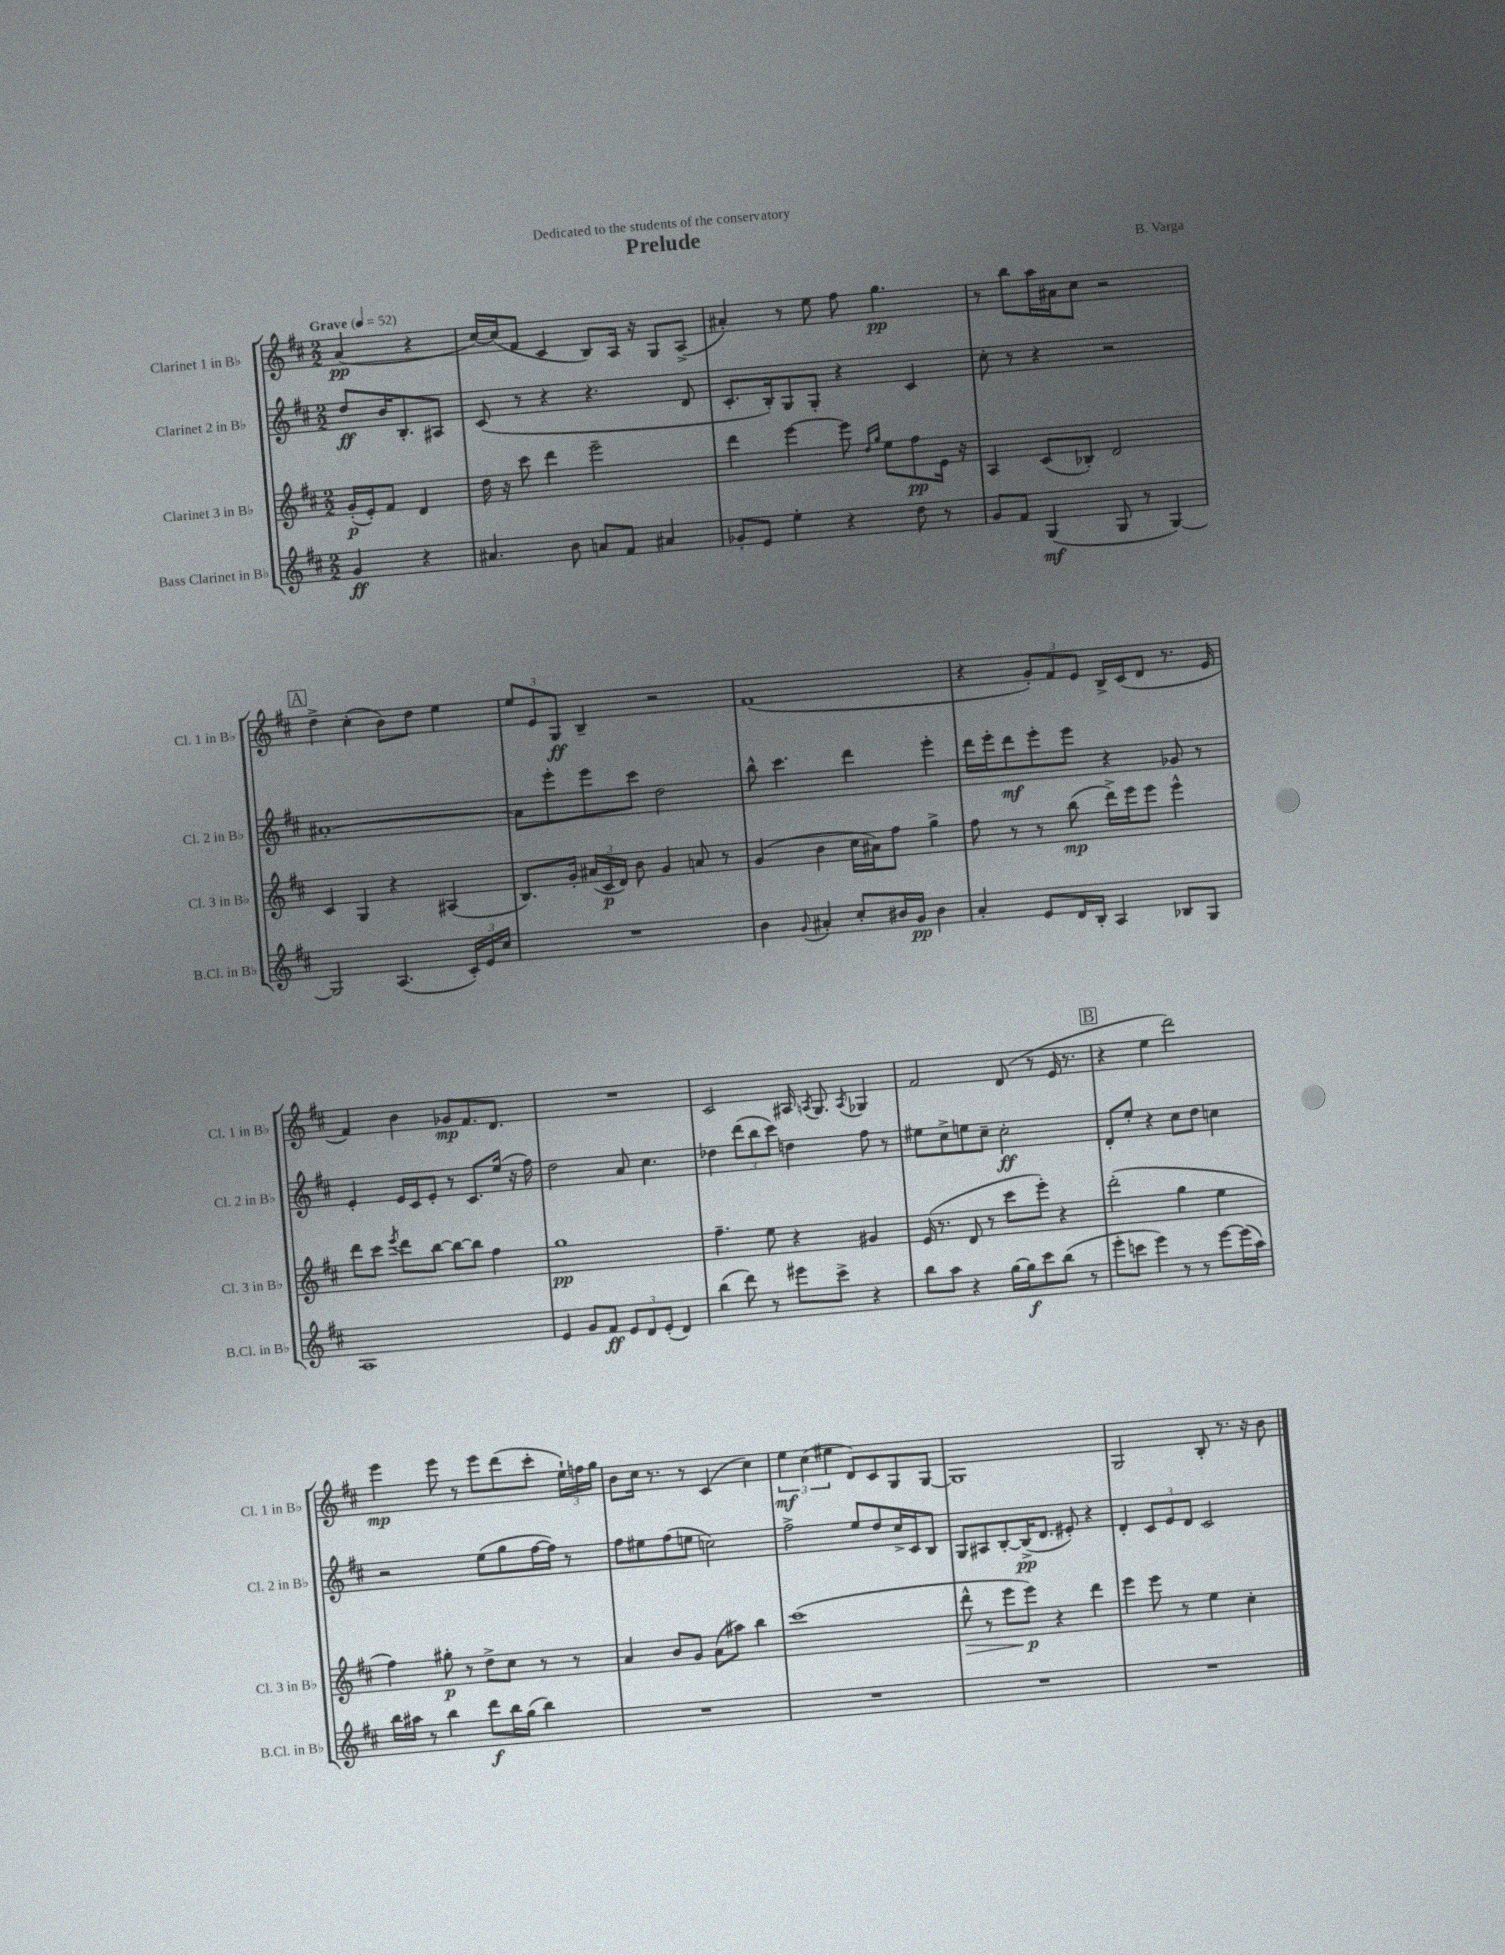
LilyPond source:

\header { title = "Prelude" composer = "B. Varga" dedication = "Dedicated to the students of the conservatory" }
<<
\new StaffGroup <<
\new Staff = "s0" \with { instrumentName = "Clarinet 1 in Bb" shortInstrumentName = "Cl. 1 in Bb" } {
    \clef treble \key d \major \numericTimeSignature \time 2/2 \partial 2 \tempo "Grave" 4 = 52
    \autoBeamOff a'4\pp( r4 |
    cis''16[~) cis''16( fis'8] cis'4 b8[) a16] r16 g8[ a8]->( |
    ais'4-.) r8 e''8 fis''8 g''4.\pp |
    r8 b''8[ a''16 ais'16 cis''8] r2 |
    \mark \markup { \box "A" } d''4-> cis''4-.( b'8[) d''8] e''4 |
    \tuplet 3/2 { e''8[ e'8 g8]\ff } b4-- r2 |
    fis'1( |
    r4 \tuplet 3/2 { g'8[-.) fis'8 e'8] } b16[-> cis'16( d'8] r8. e'16 |
    fis'4) b'4 ges'8[\mp fis'8. d'8.] |
    R1 |
    cis'2 ais16 \acciaccatura { a8 } g8. \acciaccatura { a8 } ges4 |
    fis'2 d'8( r8 e'16 r8. |
    \mark \markup { \box "B" } r4 e''4 d'''2) |
    e'''4\mp e'''8 r8 e'''8[ d'''8( cis'''8]-. \tuplet 3/2 { e''16[-!) f''16 g''16] } |
    b'8[ cis''16] r8. r8 cis'4( cis''4) |
    \tuplet 3/2 { e''4\mf cis''4( eis''4 } d'8[) cis'8 g8 g8]~ |
    g1 |
    g2 b8-. r8. r16 b'8 \bar "|." |
}
\new Staff = "s1" \with { instrumentName = "Clarinet 2 in Bb" shortInstrumentName = "Cl. 2 in Bb" } {
    \clef treble \key d \major \numericTimeSignature \time 2/2 \partial 2
    \autoBeamOff d''8[\ff b'16 b8.-. ais8] |
    cis'8( r8 r4 r4. d'8 |
    cis'8.[-. b16-.) g8 g8]-. r4 cis'4 |
    cis''8-. r8 r4 r2 |
    \mark \markup { \box "A" } ais'1~-. |
    ais'8[ e'''8-. e'''8 cis'''8] d''2 |
    b''8-^ cis'''4. d'''4 e'''4-. |
    d'''16[ e'''16-. d'''8\mf e'''8-. e'''8] r4 ges'8 r8 |
    e'4-. e'16[ cis'16 e'8]-. r8 cis'8.[ e''16]( r16 fis''16) |
    d''2 a'8 cis''4. |
    des''4 \tuplet 3/2 { d'''8[( b''8 cis'''8]) } d''4 fis''8 r8 |
    eis''8[ cis''8-> e''8 cis''8]-- cis''2-.\ff |
    \mark \markup { \box "B" } d'8[-. e''8]-. r4 cis''8[ d''8] c''4 |
    r2 e''8[( g''8 fis''16~ fis''16]) r8 |
    fis''8[ eis''8 fis''8( e''8] c''2) |
    fis''2-> e''8[ d''8 cis''16-> cis'16 b8] |
    g8[ ais8 b8~-. b16->\pp( d'8.] eis'8-.) r4 |
    d'4-. \tuplet 3/2 { cis'8[ e'8 d'8] } cis'2 \bar "|." |
}
\new Staff = "s2" \with { instrumentName = "Clarinet 3 in Bb" shortInstrumentName = "Cl. 3 in Bb" } {
    \clef treble \key d \major \numericTimeSignature \time 2/2 \partial 2
    \autoBeamOff g'16[-.\p( e'16-.) fis'8] d'4 |
    d''16 r16 cis'''8 d'''4 e'''2-- |
    d'''4 e'''4~ e'''8 \grace { d''16[ g''16] } e''8[ fis''8\pp e'16] r16 |
    a4 cis'8[( bes8]-.) d'2 |
    \mark \markup { \box "A" } cis'4 g4 r4 ais4( |
    b8.[) g'16]-. \tuplet 3/2 { ais'16[( cis'16\p d'16]) } b'8 g'4 a'8 r8 |
    g'4( b'4 cis''16[ ais'16) fis''8] g''4-> |
    fis''8 r8 r8 b''8\mp( d'''16[->) e'''16 e'''8] e'''4-^ |
    d'''8[ cis'''8] \acciaccatura { e'''8 } d'''8[ b''8]~ b''8[~ b''8] fis''4 |
    g''1\pp |
    fis''4.-- e''8 r4 gis'4 |
    e'16( r8. d'8 r8 cis'''8[ e'''8]-.) r4 |
    \mark \markup { \box "B" } d'''2-.( g''4 e''4 |
    fis''4) gis''8-.\p r8 d''8[-> cis''8] r8 r8 |
    a'4 b'8[ g'8] a'8[( ais''8]) b''4 |
    cis'''1( |
    d'''8-^\> r8 e'''8[ e'''8]\p\!) r4 d'''4 |
    e'''4 e'''8 r8 e''4 cis''4-. \bar "|." |
}
\new Staff = "s3" \with { instrumentName = "Bass Clarinet in Bb" shortInstrumentName = "B.Cl. in Bb" } {
    \clef treble \key d \major \numericTimeSignature \time 2/2 \partial 2
    \autoBeamOff g'4\ff r4 |
    ais'4. b'8 a'8[ fis'8] ais'4 |
    ges'8[-. e'8] e''4-. r4 d''8 r8 |
    g'8[ fis'8] g4\mf( g8 r8 g4~) |
    \mark \markup { \box "A" } g2 a4.( \tuplet 3/2 { cis'16[-.) e'16 cis''16] } |
    R1 |
    b'4 \appoggiatura { g'8 } ais'4-. cis''8[-. bis'16 g'16]\pp bis'4 |
    a'4-. e'8[ d'16 b16]-. a4 bes8[ g8] |
    a1 |
    e'4 g'8[ fis'8]\ff \tuplet 3/2 { e'8[ d'8 e'8]-.( } d'4) |
    b''4( d'''8) r8 eis'''8[ cis'''8]-> r4 |
    b''8[ a''8] r4 g''16[~ g''16\f cis'''8 b''8]( r8 |
    \mark \markup { \box "B" } e'''8[-. c'''8] e'''4) r8 r8 e'''8[~ e'''16( a''16]) |
    b''16[ ais''16] r8 b''4 d'''8[\f b''16 g''16]( b''4) |
    R1 |
    R1 |
    R1 |
    R1 \bar "|." |
}
>>
>>
\layout { \context { \Score \remove "Bar_number_engraver" } }
